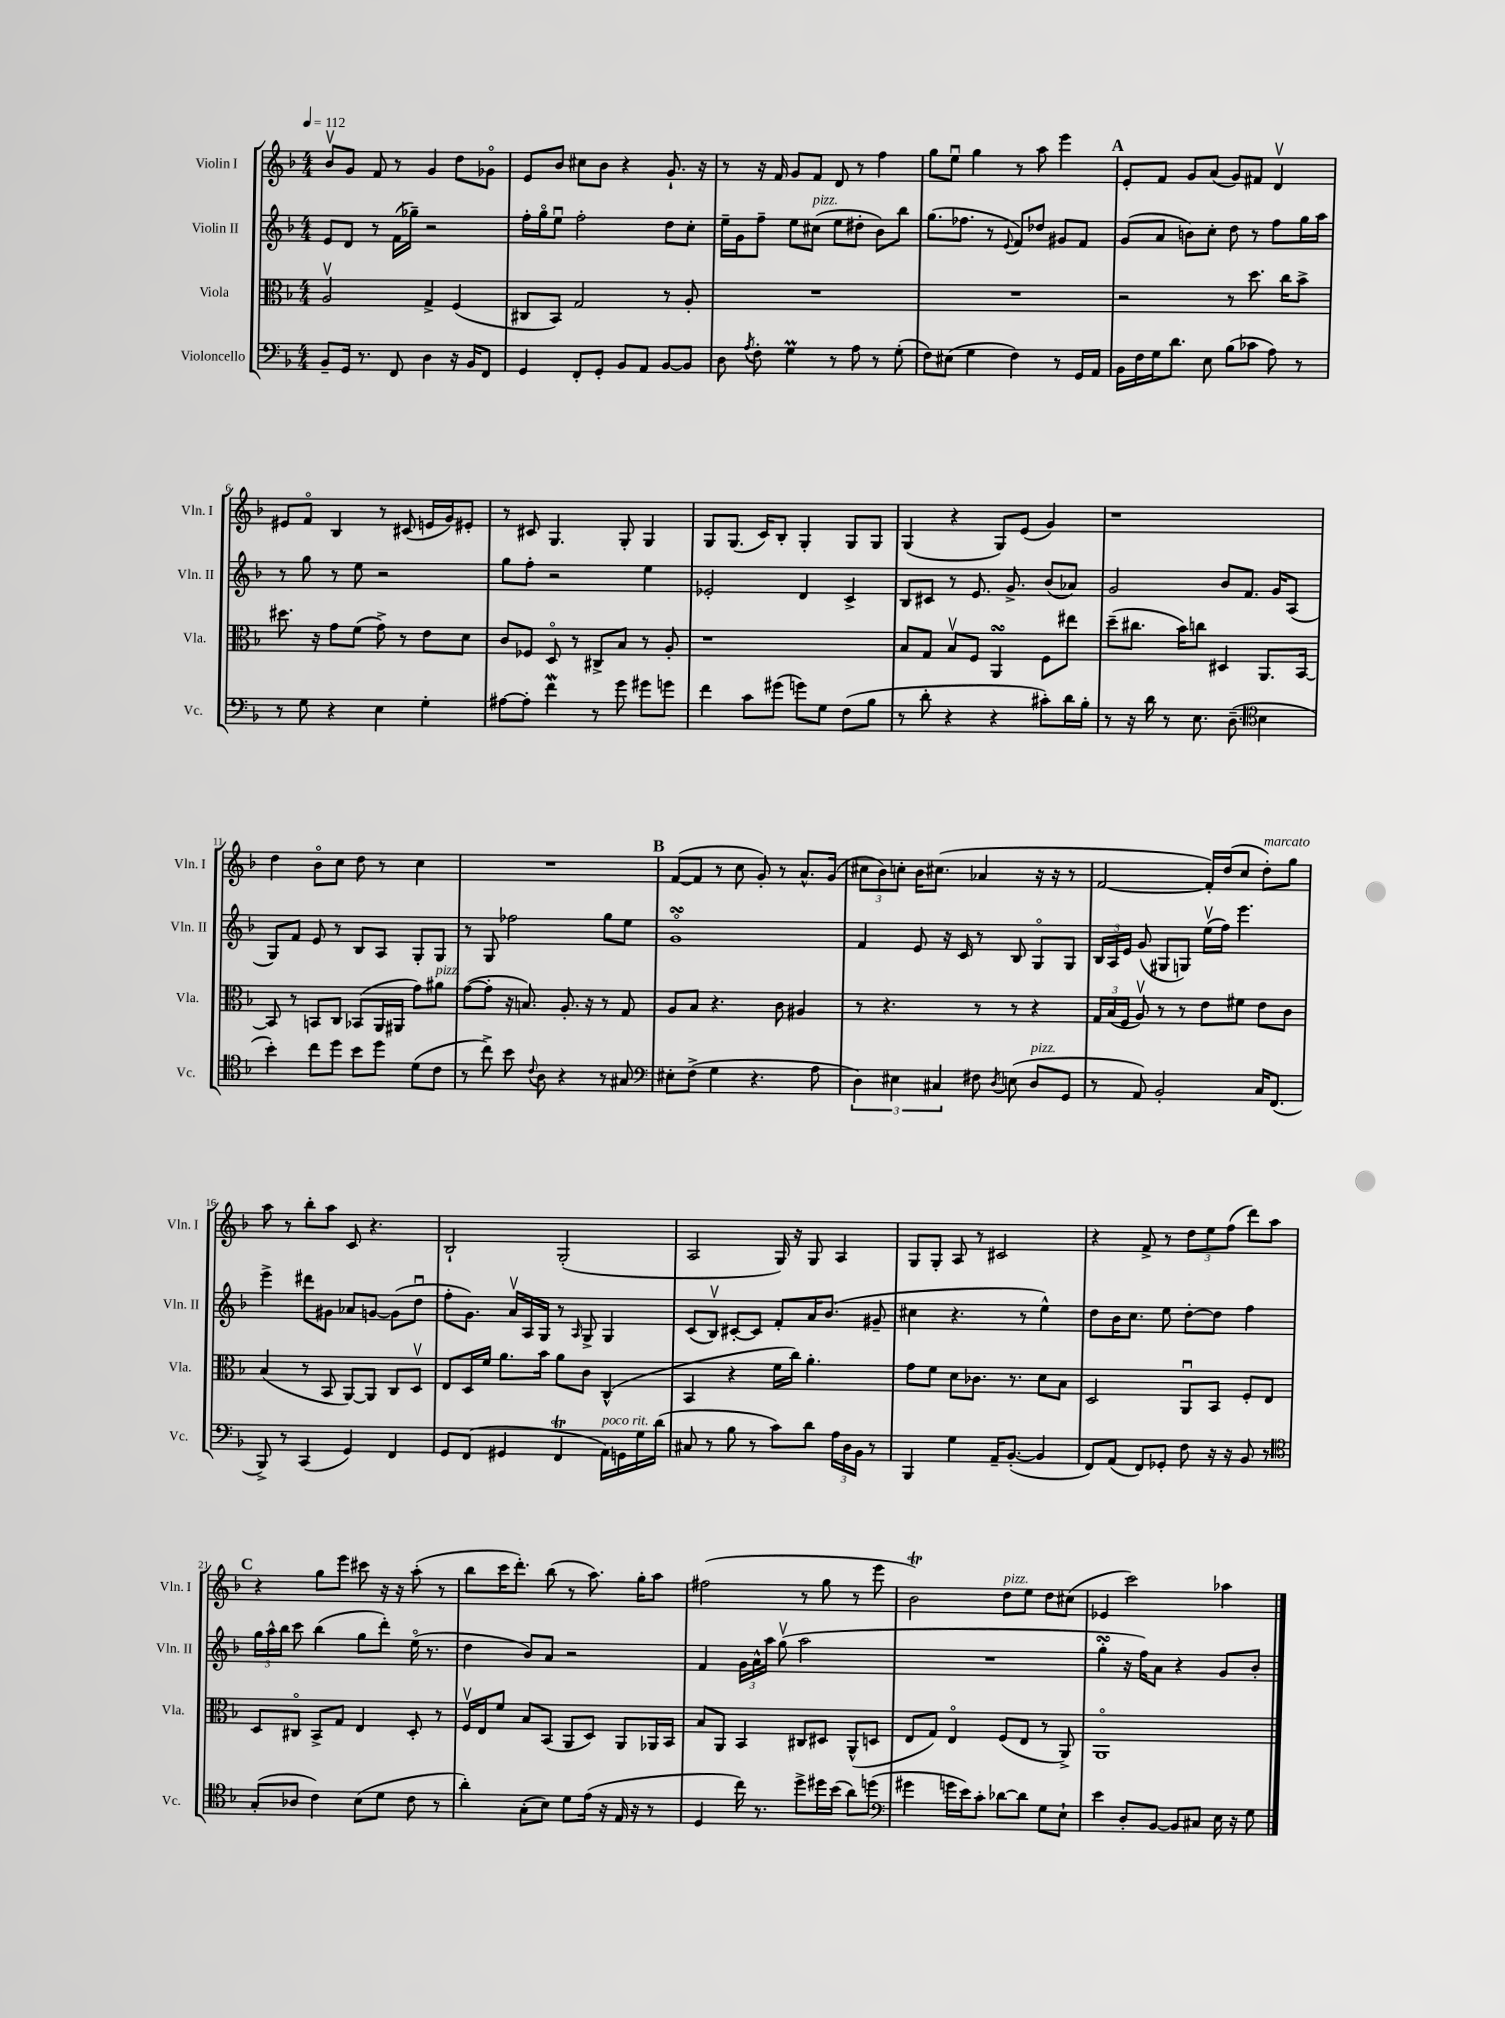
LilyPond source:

<<
\new StaffGroup <<
\new Staff = "s0" \with { instrumentName = "Violin I" shortInstrumentName = "Vln. I" } {
    \clef treble \key f \major \numericTimeSignature \time 4/4 \tempo 4 = 112
    \autoBeamOff bes'8[\upbow g'8] f'8 r8 g'4 d''8[ ges'8]\flageolet |
    e'8[ bes'8] cis''8[ bes'8] r4 g'8.-! r16 |
    r8 r16 f'16 g'8[ f'8] d'8 r8 f''4 |
    g''8[ e''8]\downbow g''4 r8 a''8 e'''4 |
    \mark \markup { \bold "A" } e'8[-. f'8] g'8[ a'8]( g'8[) fis'8] d'4\upbow |
    eis'8[ f'8]\flageolet bes4 r8 cis'8( e'16[ g'16) eis'8]-. |
    r8 cis'8 g4. g8-. g4 |
    g8[ g8.]( c'16[) bes8]-. g4-. g8[ g8] |
    g4( r4 g8[) e'8]( g'4) |
    r1 |
    d''4 bes'8[\flageolet c''8] d''8 r8 c''4 |
    R1 |
    \mark \markup { \bold "B" } f'8[~( f'8] r8 c''8 g'8-.) r8 a'8.[-^ g'16]( |
    \tuplet 3/2 { cis''8[ bes'8) c''8]-. } bes'16[ cis''8.]( aes'4 r16 r16 r8 |
    f'2~ f'16[-.) d''16( c''8] d''8[-.^\markup { \italic "marcato" }) g''8] |
    a''8 r8 bes''8[-. a''8] c'8 r4. |
    bes2-! g2-.( |
    a2 g16) r16 g8 a4 |
    g8[ g8]-. a8 r8 cis'2 |
    r4 f'8-> r8 \tuplet 3/2 { d''8[ e''8 f''8]( } d'''8[) a''8] |
    \mark \markup { \bold "C" } r4 g''8[ e'''8] cis'''8 r16 r16 a''8-.( r8 |
    bes''8[ c'''16 d'''8.]-.) bes''8( r8 a''8.) g''16[-. a''8] |
    fis''2( r8 g''8 r8 e'''8 |
    bes'2\trill) d''8[^\markup { \italic "pizz." } e''8] d''8[ cis''8]( |
    ees'4 c'''2) aes''4 \bar "|." |
}
\new Staff = "s1" \with { instrumentName = "Violin II" shortInstrumentName = "Vln. II" } {
    \clef treble \key f \major \numericTimeSignature \time 4/4
    \autoBeamOff e'8[ d'8] r8 f'16[( ges''16]--) r2 |
    f''16[-. g''16\flageolet e''8]\downbow f''2-. d''8[ c''8]-. |
    e''16[-- g'16 f''8]-- e''8[ cis''8]^\markup { \italic "pizz." }( e''8[ dis''8]-. bes'8[) bes''8] |
    g''8.[( fes''8.] r8 \appoggiatura { e'8 } f'8[) des''8] gis'8[ f'8] |
    \mark \markup { \bold "A" } g'8[( a'8] b'8[) c''8]-. d''8 r8 f''8[ g''16 a''16] |
    r8 g''8 r8 e''8 r2 |
    g''8[ f''8]-. r2 e''4 |
    ees'2-. d'4 c'4-> |
    bes8[ cis'8] r8 e'8. g'8.-> bes'8[( aes'8]) |
    g'2 bes'8[ f'8.] g'16[ a8]( |
    g8[) f'8] e'8 r8 bes8[ a8] g8[-. g8] |
    r8 g8 fes''2 g''8[ e''8] |
    \mark \markup { \bold "B" } g'1\flageolet\turn |
    f'4 e'8 r16 c'16 r8 bes8 g8[\flageolet g8] |
    \tuplet 3/2 { bes16[ a16 e'16] } g'8( gis8[ g8]) e''16[\upbow( f''16]) e'''4. |
    e'''4-> dis'''8[ gis'8] aes'8[ g'8]~ g'8[( d''8]\downbow |
    f''8[-. g'8.]) a'16[\upbow a16 g16] r8 \grace { a16 } g8-> g4 |
    c'8[( bes8]\upbow) cis'8[~-. cis'8] f'8[-. a'16 bes'8.]( gis'8-- |
    cis''4 r4. r8 e''4-^) |
    d''8[ bes'16 c''8.] e''8 d''8[~-. d''8] f''4 |
    \mark \markup { \bold "C" } \tuplet 3/2 { g''16[ a''16-^ bes''16] } c'''8 bes''4( g''8[ d'''8]-.) e''16\flageolet( r8. |
    d''4 bes'8[) a'8] r2 |
    f'4 \tuplet 3/2 { g'16[ a'16-^ a''16] } g''8\upbow( a''2 |
    R1 |
    g''4-.\turn r16 f''16[) a'8] r4 g'8[ bes'8]-. \bar "|." |
}
\new Staff = "s2" \with { instrumentName = "Viola" shortInstrumentName = "Vla." } {
    \clef alto \key f \major \numericTimeSignature \time 4/4
    \autoBeamOff a2\upbow g4-> f4( |
    cis8[ bes,8]) g2 r8 a8-. |
    R1 |
    R1 |
    \mark \markup { \bold "A" } r2 r8 d''8. c''16[ bes'8]-> |
    dis''8. r16 g'8[ f'8]( g'8->) r8 e'8[ d'8] |
    c'8[ fes8] d8\flageolet r8 cis8[-> bes8] r8 a8-. |
    r1 |
    bes8[ g8] bes8[\upbow f8] a,4\turn f8[ eis''8] |
    d''8[--( cis''8.] bes'16[) c''8] dis4 a,8.[ bes,16]~ |
    bes,8 r8 b,8[ c8] bes,8[( a,16 ais,16] g'8[) ais'8]^\markup { \italic "pizz." } |
    g'8[~( g'8]-. r16 b8.) a8.-. r16 r8 g8 |
    \mark \markup { \bold "B" } a8[ bes8] r4. c'8 ais4 |
    r8 r4. r8 r8 r4 |
    \tuplet 3/2 { g16[ bes16( f16] } a8\upbow) r8 r8 e'8[ fis'8] e'8[ c'8] |
    bes4( r8 bes,8 a,8[~) a,8] c8[ d8]\upbow |
    e8[ d16 f'16] a'8.[ bes'16] a'8[ c'8] c4-^( |
    bes,4 r4 f'16[ c''16]) a'4.-. |
    g'8[ f'8] d'8[ ces'8.] r8. d'8[ bes8] |
    d2 a,8[\downbow bes,8] f8[-. e8] |
    \mark \markup { \bold "C" } d8[ cis8]\flageolet bes,8[-> g8] e4 d8-. r8 |
    f16[\upbow e16 f'8] bes8[ bes,8]( a,8[ d8]) a,8[ aes,16 bes,16] |
    bes8[ a,8] bes,4 cis8[ dis8] a,8[-^( d8] |
    e8[ g8]) e4\flageolet f8[( e8] r8 a,8->) |
    a,1\flageolet \bar "|." |
}
\new Staff = "s3" \with { instrumentName = "Violoncello" shortInstrumentName = "Vc." } {
    \clef bass \key f \major \numericTimeSignature \time 4/4
    \autoBeamOff bes,8[-- g,16] r8. f,8 d4 r16 bes,16[ f,8] |
    g,4 f,8[-. g,8]-. bes,8[ a,8] bes,8[~ bes,8] |
    d8 \acciaccatura { a8 } f8-. g4\prall r8 a8 r8 g8-.( |
    f8[) eis8]( g4 f4) r8 g,16[ a,16] |
    \mark \markup { \bold "A" } bes,16[ f16 g16 d'8.] e8 bes8[( ces'8] a8) r8 |
    r8 g8 r4 e4 g4-. |
    ais8[~ ais8]-. f'4\mordent r8 g'8 gis'8[ g'8] |
    f'4 c'8[ gis'8]( g'8[) g8] f8[( bes8] |
    r8 d'8-. r4 r4 cis'8[-.) d'16 bes16]-. |
    r8 r16 d'16 r8 e8. d8.--( \clef tenor bes4 |
    bes'4-.) c''8[ d''8] bes'8[ d''8] d'8[( c'8] |
    r8 c''8->) bes'8 \appoggiatura { c'8 } a8 r4 r8 gis8 |
    \mark \markup { \bold "B" } \clef bass eis8[-. f8]->( g4 r4. a8 |
    \tuplet 3/2 { d4) eis4 cis4 } fis8 \acciaccatura { d8 } e8( d8[^\markup { \italic "pizz." } g,8] |
    r8 a,8) bes,2-. c16[ f,8.]( |
    bes,,8->) r8 c,4( g,4) f,4 |
    g,8[ f,8]( gis,4 f,4\trill a,16[^\markup { \italic "poco rit." }) g,16 g16 d'16]( |
    cis8 r8 bes8 r8 c'8[) d'8] \tuplet 3/2 { a16[ d16 bes,16] } r8 |
    bes,,4 g4 a,16[-- bes,8.]~-.( bes,4 |
    f,8[) a,8]( f,8[) ges,8]-. f8 r16 r16 bes,8 r8 |
    \mark \markup { \bold "C" } \clef tenor g8[-.( aes8] c'4) bes8[( d'8] c'8 r8 |
    a'4-.) g8[-.( bes8]) d'8[ e'16]( r16 e16 r16 r8 |
    d4 c''16) r8. d''8[-> dis''16 bes'16]( a'8[) d''8]( |
    \clef bass gis'4 g'16[ e'16) c'8]-. des'8[~ des'8] g8[ e8]-! |
    e'4 d8[-. bes,8]~ bes,8[ cis8] e16 r16 g8 \bar "|." |
}
>>
>>
